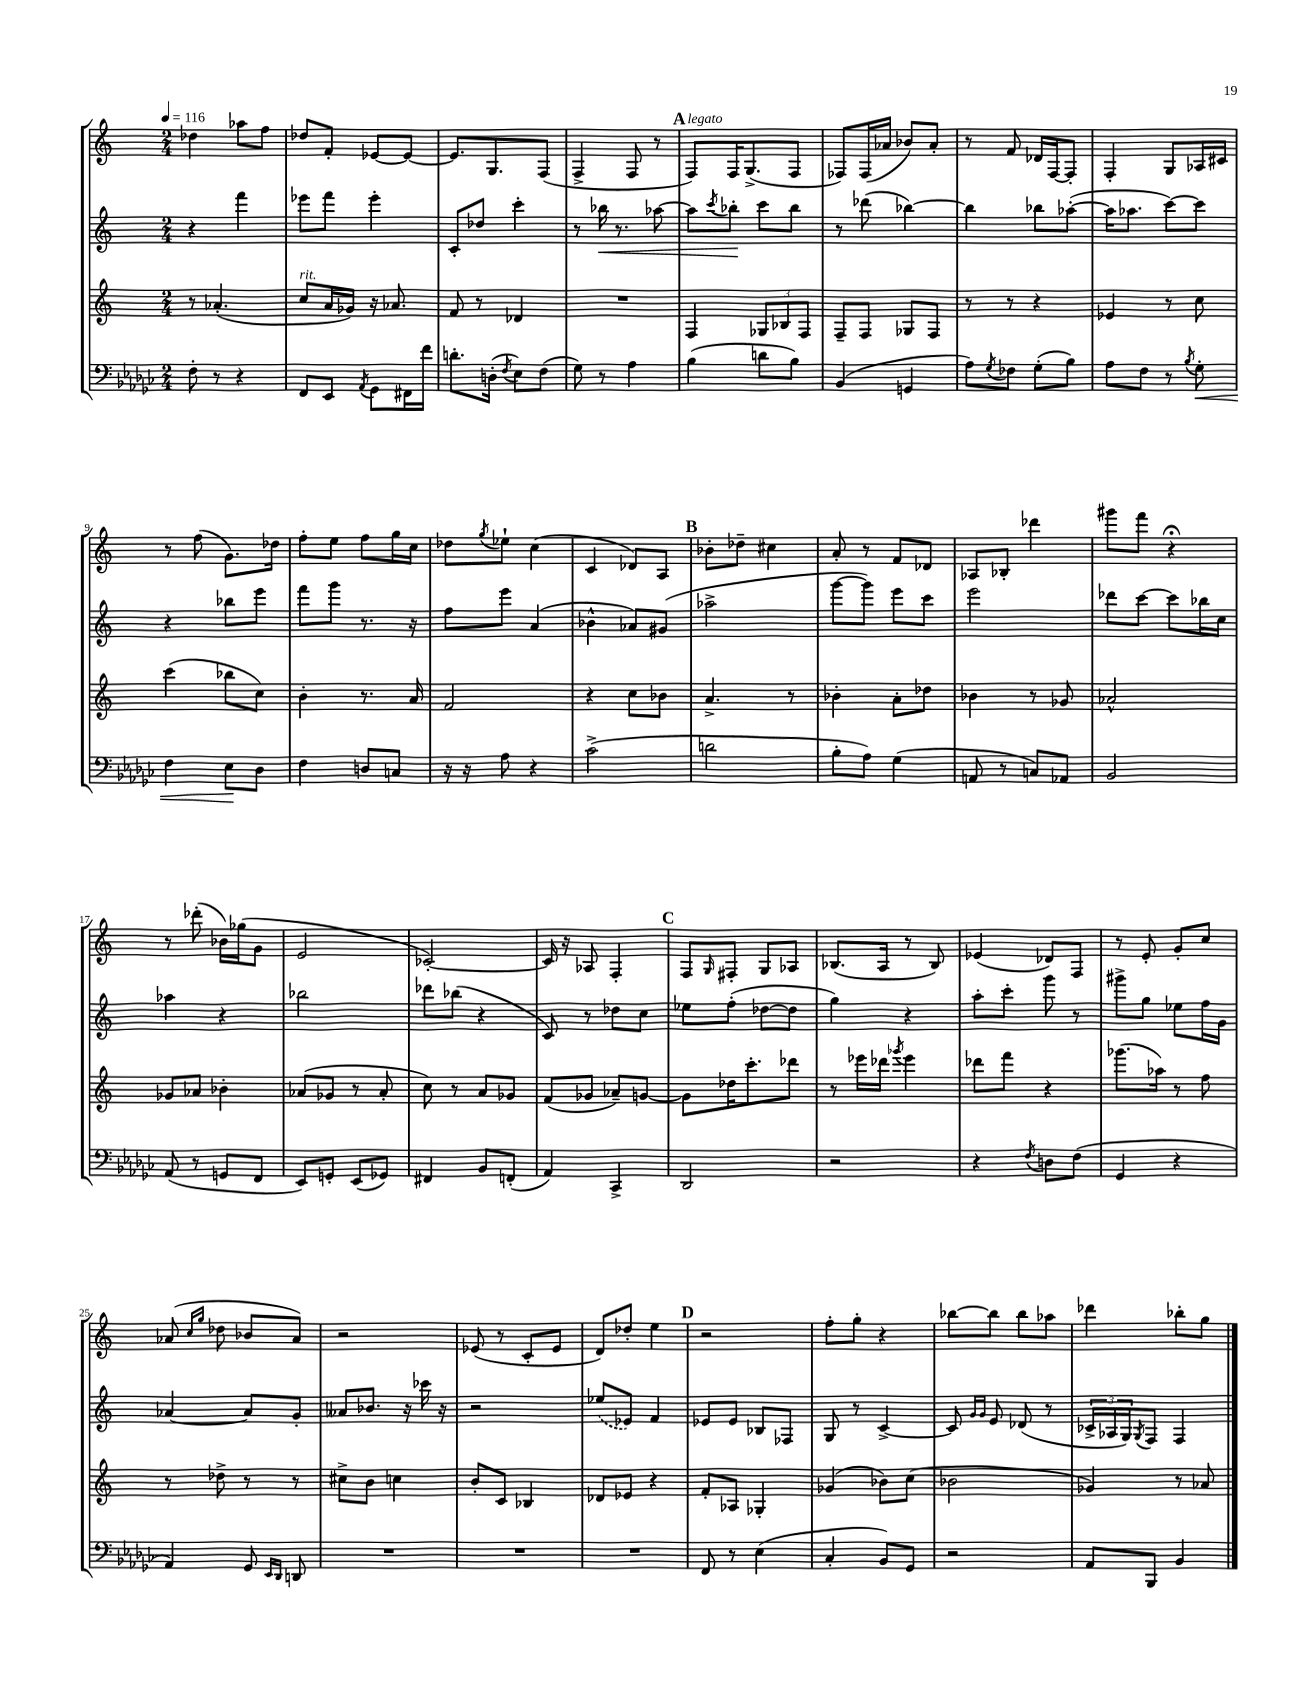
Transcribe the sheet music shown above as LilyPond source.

<<
\new StaffGroup <<
\new Staff = "s0" {
    \clef treble \key c \major \numericTimeSignature \time 2/4 \tempo 4 = 116
    des''4 aes''8 f''8 |
    des''8 f'8-. ees'8~ ees'8~ |
    ees'8. g8. f8( |
    f4-> f8 r8 |
    \mark \markup { \bold "A" } f8^\markup { \italic "legato" }) f16 g8.->( f8 |
    fes8) fes16( aes'16 bes'8) aes'8-. |
    r8 f'8 des'16 f16~ f8-. |
    f4-. g8 aes16 cis'16 |
    r8 f''8( g'8.) des''16 |
    f''8-. e''8 f''8 g''16 c''16 |
    des''8 \acciaccatura { g''8 } ees''8-! c''4( |
    c'4 des'8) a8 |
    \mark \markup { \bold "B" } bes'8-. des''8-- cis''4 |
    a'8-. r8 f'8 des'8 |
    aes8 bes8-. des'''4 |
    gis'''8 f'''8 r4\fermata |
    r8 des'''8-.( bes'16) ges''16( g'8 |
    e'2 |
    ces'2~-.) |
    ces'16 r16 aes8 f4-. |
    \mark \markup { \bold "C" } f8 \grace { g16 } fis8-. g8 aes8 |
    bes8.( a16 r8 bes8) |
    ees'4( des'8) f8 |
    r8 e'8-. g'8-. c''8 |
    aes'8( \grace { c''16 g''16 } des''8 bes'8 aes'8) |
    r2 |
    ees'8( r8 c'8-. ees'8 |
    d'8) des''8-. e''4 |
    \mark \markup { \bold "D" } r2 |
    f''8-. g''8-. r4 |
    bes''8~ bes''8 bes''8 aes''8 |
    des'''4 bes''8-. g''8 \bar "|." |
}
\new Staff = "s1" {
    \clef treble \key c \major \numericTimeSignature \time 2/4
    r4 f'''4 |
    ees'''8 f'''8 ees'''4-. |
    c'8-. des''8 c'''4-. |
    r8 bes''16\< r8. aes''8~ |
    \mark \markup { \bold "A" } aes''8 \acciaccatura { c'''8 } bes''8-.\! c'''8 bes''8 |
    r8 des'''8( bes''4~) |
    bes''4 bes''8 aes''8~-.( |
    aes''16 aes''8. c'''8~) c'''8 |
    r4 bes''8 e'''8 |
    f'''8 g'''8 r8. r16 |
    f''8 e'''8 a'4( |
    bes'4-^ aes'8) gis'8( |
    \mark \markup { \bold "B" } aes''2-> |
    g'''8~ g'''8) e'''8 c'''8 |
    e'''2 |
    des'''8 c'''8~ c'''8 bes''16 c''16 |
    aes''4 r4 |
    bes''2 |
    des'''8 bes''8( r4 |
    c'8) r8 des''8 c''8 |
    \mark \markup { \bold "C" } ees''8 f''8-.( des''8~ des''8 |
    g''4) r4 |
    a''8-. c'''8-. g'''8 r8 |
    gis'''8-> g''8 ees''8 f''16 g'16 |
    aes'4~ aes'8 g'8-. |
    aeses'8 bes'8. r16 ces'''16 r16 |
    r2 |
    \once \slurDashed ees''8( ees'8) f'4 |
    \mark \markup { \bold "D" } ees'8 ees'8 bes8 fes8 |
    g8 r8 c'4~-> |
    c'8 \grace { g'16 g'16 } e'8 des'8( r8 |
    \tuplet 3/2 { ces'16-> aes16 g16) } \acciaccatura { g8 } f8 f4 \bar "|." |
}
\new Staff = "s2" {
    \clef treble \key c \major \numericTimeSignature \time 2/4
    r8 aes'4.-.( |
    c''8^\markup { \italic "rit." } a'16 ges'16) r16 aes'8. |
    f'8 r8 des'4 |
    R2 |
    \mark \markup { \bold "A" } f4 \tuplet 3/2 { ges8 bes8 f8 } |
    f8-- f8 ges8 f8 |
    r8 r8 r4 |
    ees'4 r8 c''8 |
    c'''4( bes''8 c''8) |
    b'4-. r8. a'16 |
    f'2 |
    r4 c''8 bes'8 |
    \mark \markup { \bold "B" } a'4.-> r8 |
    bes'4-. a'8-. des''8 |
    bes'4 r8 ges'8 |
    aes'2-^ |
    ges'8 aes'8 bes'4-. |
    aes'8( ges'8 r8 aes'8-. |
    c''8) r8 a'8 ges'8 |
    f'8( ges'8 aes'8--) g'8~ |
    \mark \markup { \bold "C" } g'8 des''16 c'''8.-. des'''8 |
    r8 ees'''16 des'''16 \acciaccatura { ges'''8 } ees'''4 |
    des'''8 f'''8 r4 |
    ges'''8.( aes''16) r8 f''8 |
    r8 des''8-> r8 r8 |
    cis''8-> b'8 c''4 |
    b'8-. c'8 bes4 |
    des'8 ees'8 r4 |
    \mark \markup { \bold "D" } f'8-. aes8 ges4-. |
    ges'4( bes'8) c''8( |
    bes'2 |
    ges'4) r8 aes'8 \bar "|." |
}
\new Staff = "s3" {
    \clef bass \key ges \major \numericTimeSignature \time 2/4
    f8-. r8 r4 |
    f,8 ees,8 \acciaccatura { aes,8 } ges,8 fis,16 f'16 |
    d'8.-. d16-.( \acciaccatura { f8 } ees8) f8( |
    ges8) r8 aes4 |
    \mark \markup { \bold "A" } bes4( d'8 bes8) |
    bes,4( g,4 |
    aes8) \acciaccatura { ges8 } fes8 ges8-.( bes8) |
    aes8 f8 r8 \acciaccatura { bes8 } ges8-.\< |
    f4 ees8\! des8 |
    f4 d8 c8 |
    r16 r16 aes8 r4 |
    ces'2->( |
    \mark \markup { \bold "B" } d'2 |
    bes8-. aes8) ges4( |
    a,8 r8 c8) aes,8 |
    bes,2 |
    aes,8( r8 g,8 f,8 |
    ees,8) g,8-. ees,8( ges,8) |
    fis,4 bes,8 f,8-.( |
    aes,4) ces,4-> |
    \mark \markup { \bold "C" } des,2 |
    r2 |
    r4 \acciaccatura { f8 } d8 f8( |
    ges,4 r4 |
    aes,4) ges,8 \grace { ees,16 des,16 } d,8 |
    R2 |
    R2 |
    R2 |
    \mark \markup { \bold "D" } f,8 r8 ees4( |
    ces4-. bes,8) ges,8 |
    r2 |
    aes,8 bes,,8 bes,4 \bar "|." |
}
>>
>>
